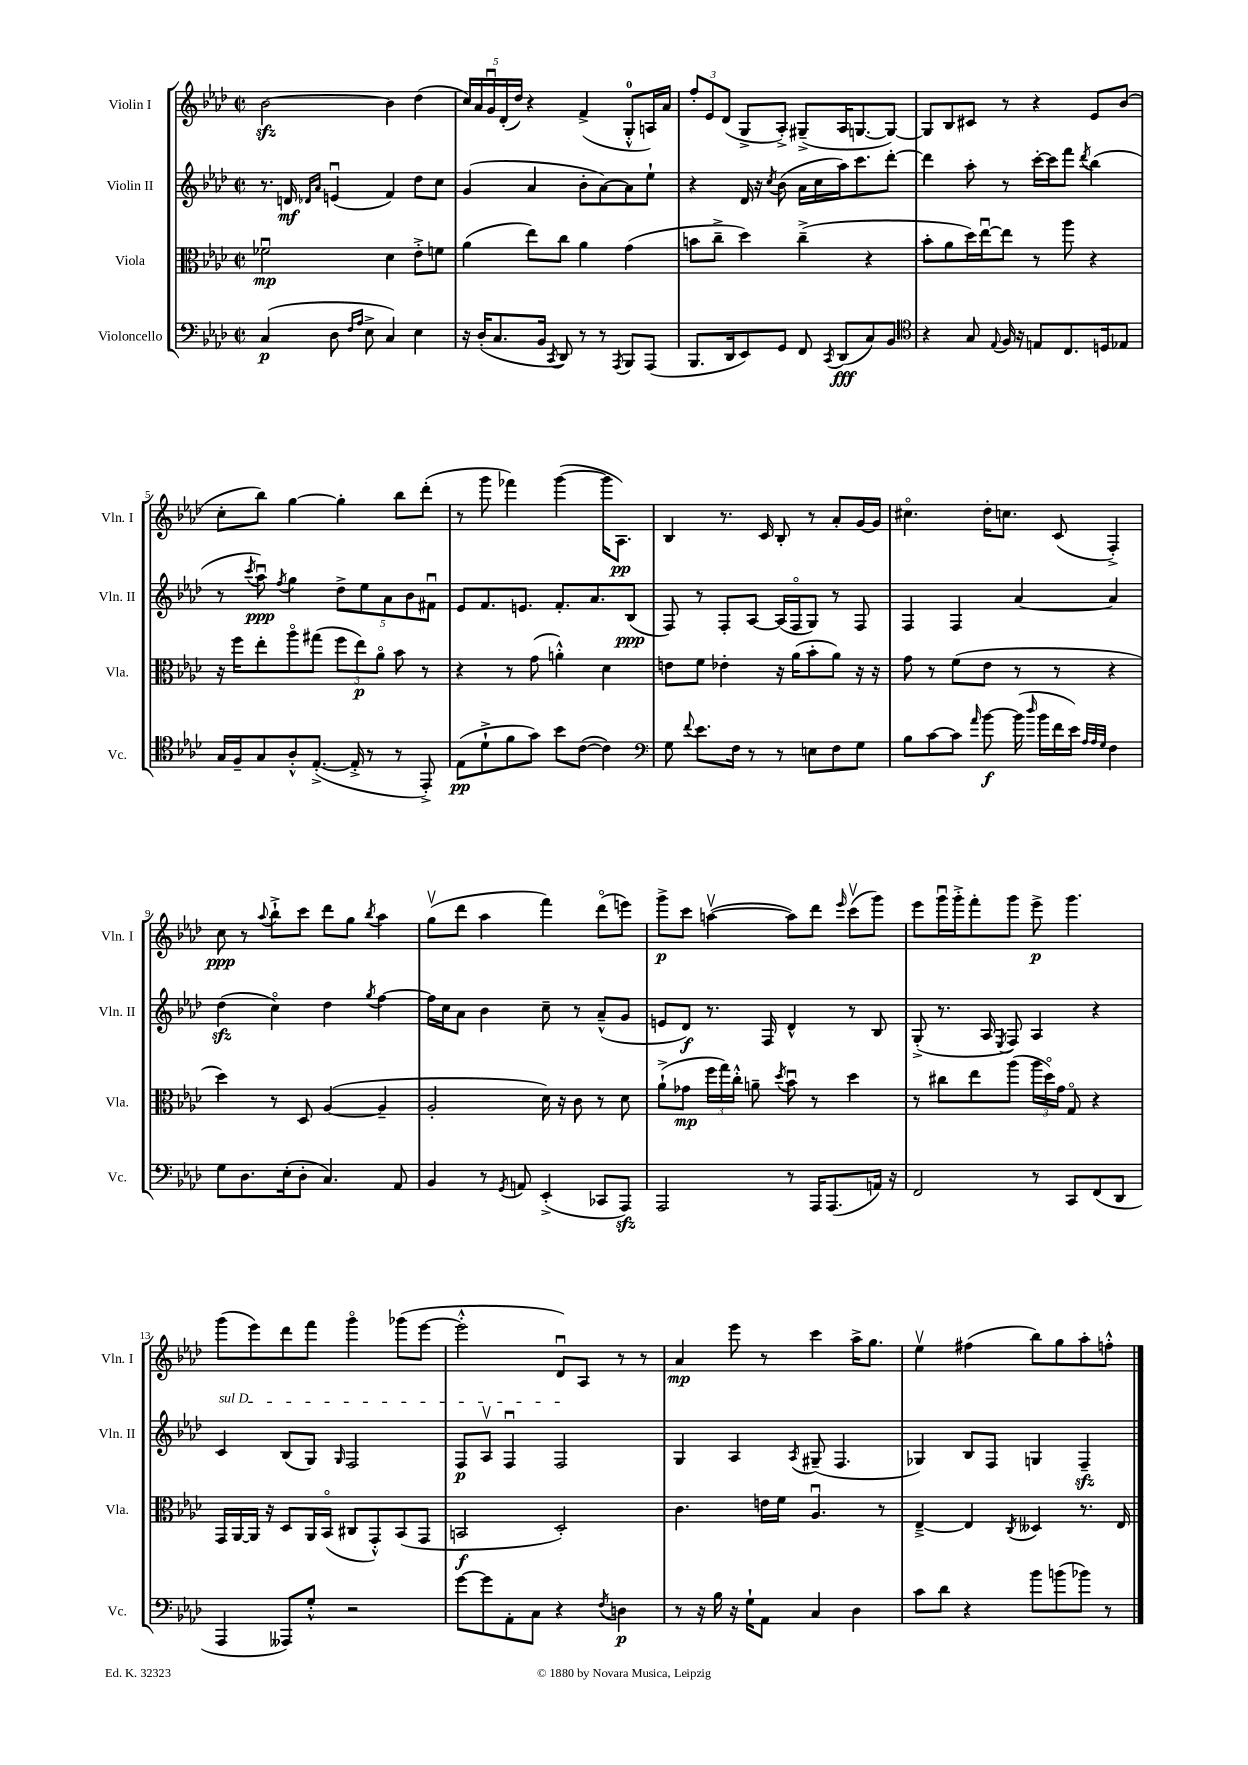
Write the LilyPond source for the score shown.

<<
\new StaffGroup <<
\new Staff = "s0" \with { instrumentName = "Violin I" shortInstrumentName = "Vln. I" } {
    \clef treble \key aes \major \defaultTimeSignature \time 2/2
    \autoBeamOff bes'2~\sfz bes'4 des''4( |
    \tuplet 5/4 { c''16[) aes'16 g'16\downbow des'16-.( des''16]) } r4 f'4->( g8[-0-.-^ a16) aes'16] |
    \tuplet 3/2 { f''8[-. ees'8 des'8]( } g8[-> aes8]-.->) gis8[--->( aes16 g8.~ g8]~) |
    g8[ bes8 cis'8] r8 r4 ees'8[ bes'8]( |
    c''8[-. bes''8]) g''4~ g''4-. bes''8[ des'''8]-.( |
    r8 g'''8 fes'''4) g'''4~( g'''16[ aes8.]\pp) |
    bes4 r8. c'16 bes8-. r8 aes'8[-. g'16~ g'16] |
    cis''4.\flageolet des''16[-. c''8.] c'8( f4-.->) |
    c''8\ppp r8 \appoggiatura { aes''8 } bes''8[-!-> c'''8] des'''8[ g''8] \acciaccatura { bes''8 } aes''4 |
    g''8[\upbow( des'''8] aes''4 f'''4) des'''8[\flageolet( e'''8]) |
    g'''8[->\p c'''8] a''4~\upbow( a''8[) des'''8] \grace { ees'''16 } c'''8[\upbow( g'''8]) |
    ees'''8[ g'''16\downbow g'''16-.-> f'''8-. g'''8] ees'''8->\p g'''4. |
    g'''8[( ees'''8) des'''8 f'''8] g'''4\flageolet ges'''8[( ees'''8]~ |
    ees'''2-.-^ des'8[\downbow) aes8] r8 r8 |
    aes'4\mp ees'''8 r8 c'''4 aes''16[-> g''8.] |
    ees''4\upbow fis''4( bes''8[) g''8 aes''8-. f''8]-.-^ \bar "|." |
}
\new Staff = "s1" \with { instrumentName = "Violin II" shortInstrumentName = "Vln. II" } {
    \clef treble \key aes \major \defaultTimeSignature \time 2/2
    \autoBeamOff r8. d'16\mf \grace { des'16[ aes'16] } e'4\downbow( f'4) des''8[ c''8] |
    g'4( aes'4 bes'8[-. aes'8~) aes'8 ees''8]-! |
    r4 des'16 r16 \acciaccatura { c''8 } bes'8( aes'16[ c''16 aes''16) c'''8. des'''8]~-. |
    des'''4 aes''8-. r8 c'''16[~-. c'''16 f'''8] \acciaccatura { des'''8 } bes''4( |
    r8 \acciaccatura { c'''8 } aes''8\downbow\ppp) \acciaccatura { f''8 } g''4 \tuplet 5/4 { des''8[-> ees''8 aes'8 bes'8 fis'8]\downbow } |
    ees'8[ f'8. e'8.] f'8.[-. aes'8. bes8]\ppp( |
    f8) r8 f8[-. aes8]~ aes16[( f16\flageolet g8]) r8 f8 |
    f4 f4 aes'4~ aes'4 |
    des''4\sfz( c''4\flageolet) des''4 \acciaccatura { g''8 } f''4~ |
    f''16[ c''16 aes'8] bes'4 c''8-- r8 aes'8[---^( g'8] |
    e'8[ des'8]\f) r8. f16 des'4-^ r8 bes8 |
    g8-.->( r8. aes16 \acciaccatura { ees8 } f8) aes4 r4 |
    \once \override TextSpanner.bound-details.left.text = \markup { \italic "sul D" } c'4\startTextSpan bes8[( g8]) \grace { g16 } f2 |
    f8[\p aes8]\upbow f4\downbow f2\stopTextSpan |
    g4 aes4 \acciaccatura { aes8 } gis8--( f4. |
    ges4) bes8[ f8] g4 f4--\sfz \bar "|." |
}
\new Staff = "s2" \with { instrumentName = "Viola" shortInstrumentName = "Vla." } {
    \clef alto \key aes \major \defaultTimeSignature \time 2/2
    \autoBeamOff fes'2\downbow\mp des'4 ees'8[-.-> f'8] |
    aes'4( ees''8[) c''8] aes'4 g'4( |
    b'8[ c''8]---> des''4) c''4--->( r4 |
    bes'8[-. aes'8 des''16) ees''16~\downbow ees''8] r8 aes''8 r4 |
    r16 f''16[ ees''8-. aes''8\flageolet gis''8]( \tuplet 3/2 { f''8[ ees''8\p) aes'8]\flageolet } bes'8 r8 |
    r4 r8 g'8( a'4-.-^) des'4 |
    e'8[ f'8] ees'4-. r16 aes'16[( bes'8-. aes'8]) r16 r16 |
    g'8 r8 f'8[( ees'8] r8 r8 r4 |
    des''4) r8 des8 aes4~( aes4-- |
    aes2-. des'16) r16 c'8 r8 des'8 |
    aes'8[-!->( ges'8]\mp \tuplet 3/2 { f''16[ g''16) c''16]-.-^ } a'8-- \acciaccatura { des''8 } bes'8\downbow r8 des''4 |
    r8 cis''8[ ees''8 aes''8]( \tuplet 3/2 { aes''16[ des''16\flageolet) g'16] } g8\flageolet r4 |
    g,16[ aes,16~ aes,16] r16 des8[ aes,16 bes,16]\flageolet( cis8[ g,8-.-^) bes,8( g,8] |
    b,2\f des2-.) |
    c'4. e'16[ f'16] aes4.\downbow r8 |
    ees4~---> ees4 \acciaccatura { c8 } deses4 r8. ees16 \bar "|." |
}
\new Staff = "s3" \with { instrumentName = "Violoncello" shortInstrumentName = "Vc." } {
    \clef bass \key aes \major \defaultTimeSignature \time 2/2
    \autoBeamOff c4\p( des8 \grace { f16[ aes16] } ees8-> c4) ees4 |
    r16 des16[-.( c8. bes,16] \acciaccatura { c,8 } des,8) r8 r8 \acciaccatura { aes,,8 } bes,,8[ aes,,8]( |
    bes,,8.[ des,16 ees,8) g,8] f,8 \acciaccatura { c,8 } des,8[\fff( c8) bes,8] |
    \clef tenor r4 g8 \appoggiatura { ees8 } f16 r16 e8[ c8. d16 ees8] |
    g16[ f16-- g8 aes8-.-^ ees8.]~-.->( ees16-.-> r8 r8 ees,8-.->) |
    ees8[\pp( des'8-!-> f'8 g'8]) bes'8[ c'8]~( c'4) |
    \clef bass g8 \appoggiatura { f'8 } ees'8.[ f16] r8 r8 e8[ f8 g8] |
    bes8[ c'8~ c'8] \grace { aes'16 } bes'8~\f bes'16( \grace { des''16 } bes'16[ f'16 ees'16]) \grace { aes32[ aes32 g32] } f4 |
    g8[ des8. ees16-.( des8]-. c4.) aes,8 |
    bes,4 r8 \acciaccatura { g,8 } a,8 ees,4-.->( ces,8[ aes,,8]\sfz) |
    aes,,2 r8 aes,,16[ aes,,8.( a,16]) r16 |
    f,2 r8 c,8[ f,8( des,8] |
    aes,,4 aeses,,8[) g8]-.-^ r2 |
    g'8[~ g'8 aes,8-. c8] r4 \acciaccatura { f8 } d4\p |
    r8 r16 bes16 r16 g16[-! aes,8] c4 des4 |
    c'8[ des'8] r4 bes'8[ b'8( bes'8]) r8 \bar "|." |
}
>>
>>
